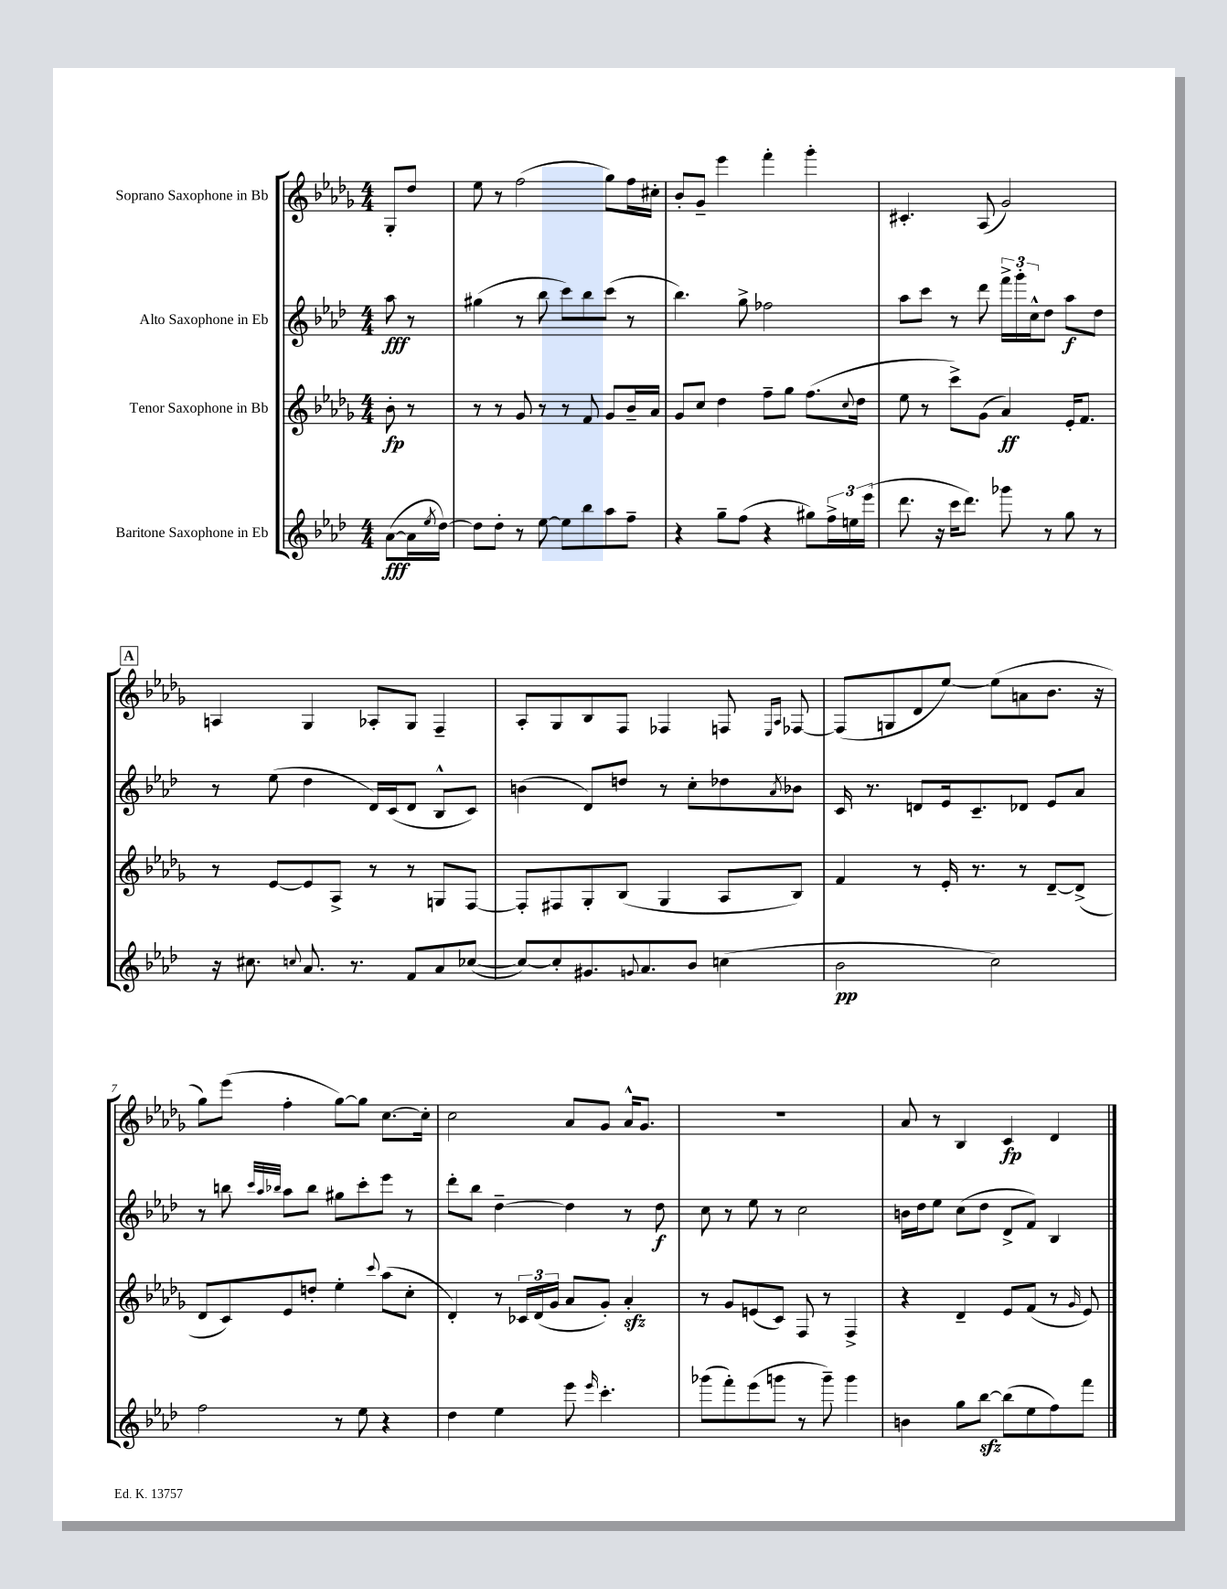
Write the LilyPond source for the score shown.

<<
\new StaffGroup <<
\new Staff = "s0" \with { instrumentName = "Soprano Saxophone in Bb" } {
    \clef treble \key des \major \numericTimeSignature \time 4/4 \partial 4
    ges8-. des''8 |
    ees''8 r8 f''2( ges''8) f''16 cis''16-. |
    bes'8-. ges'8-- ees'''4 f'''4-. ges'''4-. |
    cis'4.-. aes8( ges'2) |
    \mark \markup { \box "A" } a4 ges4 aes8-. ges8 f4-- |
    aes8-. ges8 bes8 f8 fes4 f8 \grace { ees16 aes16 } fes8~ |
    fes8( g8 des'8 ees''8~) ees''8( a'8 bes'8. r16 |
    ges''8) ees'''8( f''4-. ges''8~) ges''8 c''8.~ c''16-. |
    c''2 aes'8 ges'8 aes'16-^ ges'8. |
    R1 |
    aes'8 r8 bes4 c'4\fp des'4 \bar "|." |
}
\new Staff = "s1" \with { instrumentName = "Alto Saxophone in Eb" } {
    \clef treble \key aes \major \numericTimeSignature \time 4/4 \partial 4
    aes''8\fff r8 |
    gis''4( r8 bes''8 c'''8) bes''8 c'''8( r8 |
    bes''4.) g''8-> fes''2 |
    aes''8 c'''8 r8 des'''8 \tuplet 3/2 { f'''16-> g'''16-. c''16-^ } des''8 aes''8\f des''8 |
    \mark \markup { \box "A" } r8 ees''8( des''4 des'16) c'16( des'8 bes8-^ c'8) |
    b'4( des'8) d''8 r8 c''8-. des''8 \acciaccatura { aes'8 } bes'8 |
    c'16 r8. d'8 ees'16 c'8.-- des'8 ees'8 aes'8 |
    r8 b''8 \grace { c'''32 aes''32 bes''32 } aes''8 bes''8 gis''8 c'''8-. ees'''8 r8 |
    des'''8-. bes''8 des''4~-- des''4 r8 des''8\f |
    c''8 r8 ees''8 r8 c''2 |
    b'16 des''16 ees''8 c''8( des''8 des'8-> f'8) bes4 \bar "|." |
}
\new Staff = "s2" \with { instrumentName = "Tenor Saxophone in Bb" } {
    \clef treble \key des \major \numericTimeSignature \time 4/4 \partial 4
    bes'8-.\fp r8 |
    r8 r8 ges'8 r8 r8 f'8 ges'8 bes'16-- aes'16 |
    ges'8 c''8 des''4 f''8-- ges''8 f''8.( \appoggiatura { c''8 } des''16 |
    ees''8 r8 c'''8->) ges'8( aes'4\ff) ees'16-. f'8. |
    \mark \markup { \box "A" } r8 ees'8~ ees'8 aes8-> r8 r8 g8 f8~ |
    f8-. fis8 ges8-. bes8( ges4 aes8 bes8) |
    f'4 r8 ees'16-. r8. r8 des'8~-- des'8->( |
    des'8 c'8) ees'8 d''8-. ees''4-. \appoggiatura { c'''8 } aes''8( c''8-. |
    des'4-.) r8 \tuplet 3/2 { ces'16 des'16( ges'16 } aes'8 ges'8-.) aes'4-.\sfz |
    r8 ges'8 e'8( c'8) f8 r8 f4-> |
    r4 des'4-- ees'8 f'8( r8 \grace { ges'16 } ees'8) \bar "|." |
}
\new Staff = "s3" \with { instrumentName = "Baritone Saxophone in Eb" } {
    \clef treble \key aes \major \numericTimeSignature \time 4/4 \partial 4
    aes'8~\fff( aes'16 \acciaccatura { ees''8 } des''16~) |
    des''8 des''8-. r8 ees''8~ ees''8 bes''8 aes''8 f''8-- |
    r4 g''8-- f''8( r4 gis''8) \tuplet 3/2 { f''16-> e''16 ees'''16( } |
    des'''8. r16 c'''16 des'''8.) ges'''8 r8 g''8 r8 |
    \mark \markup { \box "A" } r16 cis''8. \appoggiatura { c''8 } aes'8. r8. f'8 aes'8 ces''8~( |
    ces''8~) ces''8-. gis'8. \appoggiatura { g'8 } aes'8. bes'8 c''4( |
    bes'2\pp c''2) |
    f''2 r8 ees''8 r4 |
    des''4 ees''4 ees'''8 \grace { ees'''16 } c'''4.-. |
    ges'''8( f'''8-.) ees'''8( g'''8 r8 g'''8--) g'''4 |
    b'4 g''8 bes''8~\sfz bes''8( ees''8 f''8) f'''8 \bar "|." |
}
>>
>>
